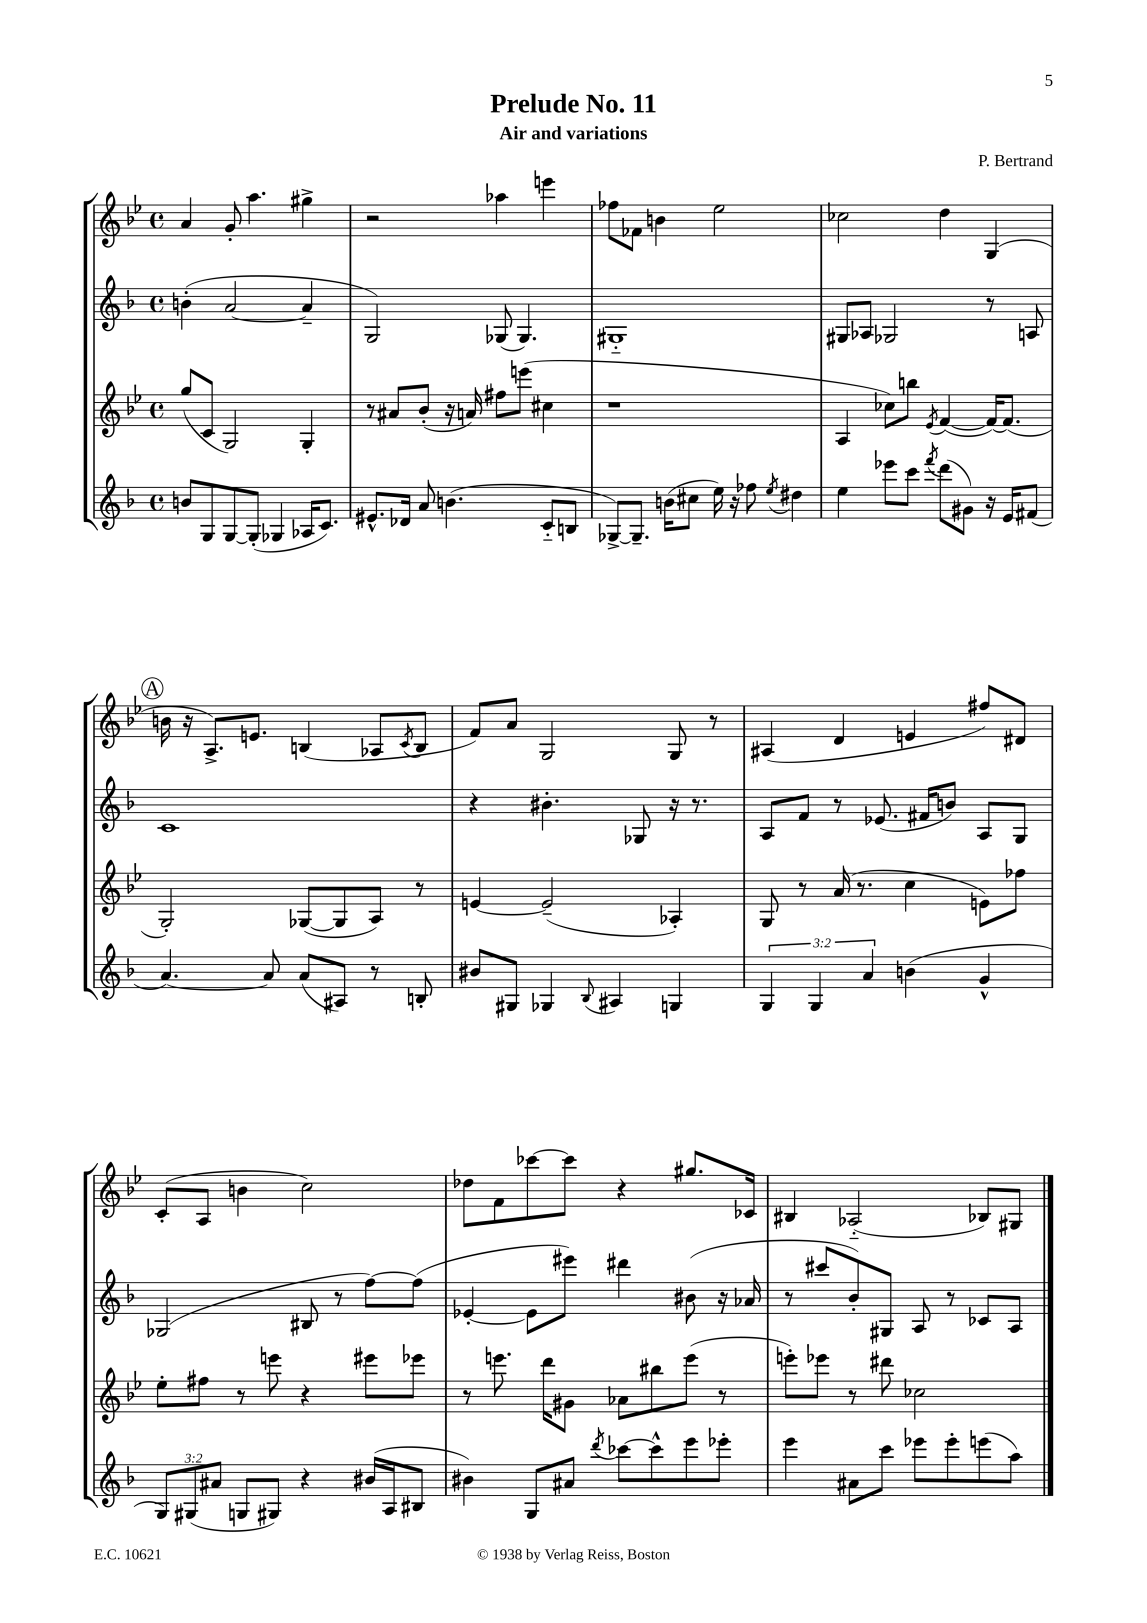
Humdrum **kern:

**kern	**kern	**kern	**kern
*staff4	*staff3	*staff2	*staff1
*clefG2	*clefG2	*clefG2	*clefG2
*k[b-]	*k[b-e-]	*k[b-]	*k[b-e-]
*M4/4	*M4/4	*M4/4	*M4/4
*met(c)	*met(c)	*met(c)	*met(c)
8b/L	(8gg/L	(4b'\	4a/
8G/	8c/J	.	.
[8G/	2G/)	[2a/	8g'/
(8G'/]J	.	.	4.aa\
4G-/	.	.	.
16A-/LK	4G'/	4a~/]	4gg#^\
8.c/J)	.	.	.
=	=	=	=
8.e#^^/L	8r	2G/)	2r
.	8a#/L	.	.
16d-/Jk	.	.	.
8a/	(8b-'/J	.	.
(4.b\	16r	.	.
.	16a/)	.	.
.	8ff#\L	(8G-/	4aa-\
.	(8eee\J	4.G-/)	.
8c'~/L	4cc#\	.	4eee\
8B/J	.	.	.
=	=	=	=
[8G-^/L)	1r	1G#'~	8ff-\L
8.G-~/]J	.	.	8f-\J
.	.	.	4b\
(16b\LK	.	.	.
8cc#\J	.	.	.
16ee\)	.	.	2ee-\
16r	.	.	.
8ff-\	.	.	.
8qee/	.	.	.
4dd#\	.	.	.
=	=	=	=
4ee\	4A/	8G#/L	2cc-\
.	.	8A-/J	.
8eee-\L	8cc-\L)	2G-/	.
8ccc\J	8bb\J	.	.
8qfff/	8qe-/	.	.
(8ddd\L	([4f/	.	4dd\
8g#\J)	.	.	.
16r	16f/_LK)	8r	(4G/
16e/LK	(8.f/]J	.	.
(8f#/J	.	8A/	.
=	=	=	=
[4.a/)	2G'/)	1c	16b\
.	.	.	16r
.	.	.	8.A^/L)
.	.	.	8.e/J
8a/]	.	.	.
(8a/L	([8G-/L	.	(4B/
8A#/J)	8G-/]	.	.
8r	8A/J)	.	8A-/L
.	.	.	8qc/
8B'/	8r	.	8B/J
=	=	=	=
8b#/L	[4e/	4r	8f/L)
8G#/J	.	.	8a/J
4G-/	(2e~/]	4.b#'\	2G/
8qqB-/	.	.	.
4A#/	.	.	.
.	.	8G-/	.
4G/	4A-'/)	16r	8G/
.	.	8.r	.
.	.	.	8r
=	=	=	=
6G/	8G/	8A/L	(4A#/
.	8r	8f/J	.
6G/	.	.	.
.	(16a/	8r	4d/
.	8.r	.	.
6a/	.	.	.
.	.	(8.e-/	.
(4b\	4cc\	.	4e/
.	.	16f#/LK	.
.	.	8b/J)	.
4g^^/	8e\L)	8A/L	8ff#/L)
.	8ff-\J	8G/J	8d#/J
=	=	=	=
12G/L)	8ee-'\L	(2G-/	(8c'/L
(12G#/	.	.	.
.	8ff#\J	.	8A/J
12a#/J	.	.	.
8G/L	8r	.	4b\
8G#/J)	8eee\	.	.
4r	4r	8B#/	2cc\)
.	.	8r	.
(16b#/LL	8eee#\L	[8ff\L)	.
16A/J	.	.	.
8B#/J	8eee-\J	(8ff\]J	.
=	=	=	=
4b#\)	8r	[4e-'/	8dd-\L
.	8.eee\	.	8f\
8G/L	.	8e-\]L	[8ccc-\
.	16ddd\LK	.	.
8a#/J	8g#\J	8eee#\J)	8ccc-\]J
8qddd/	.	.	.
[8ccc-\L	8a-\L	4ddd#\	4r
8ccc-^^\]	8bb#\	.	.
8eee\	(8eee\J	(8b#\	8.gg#/L
8eee-'\J	8r	16r	.
.	.	16a-/	16c-/Jk
=	=	=	=
4eee\	8eee'\L)	8r	4B#/
.	8eee-\J	8ccc#/L	.
8a#\L	8r	8b-'/)	(2A-'~/
8ccc\J	8ddd#\	8G#/J	.
8eee-\L	2cc-\	8A/	.
8eee-'\	.	8r	.
(8eee\	.	8c-/L	8B-/L)
8aa\J)	.	8A/J	8G#/J
==	==	==	==
*-	*-	*-	*-
